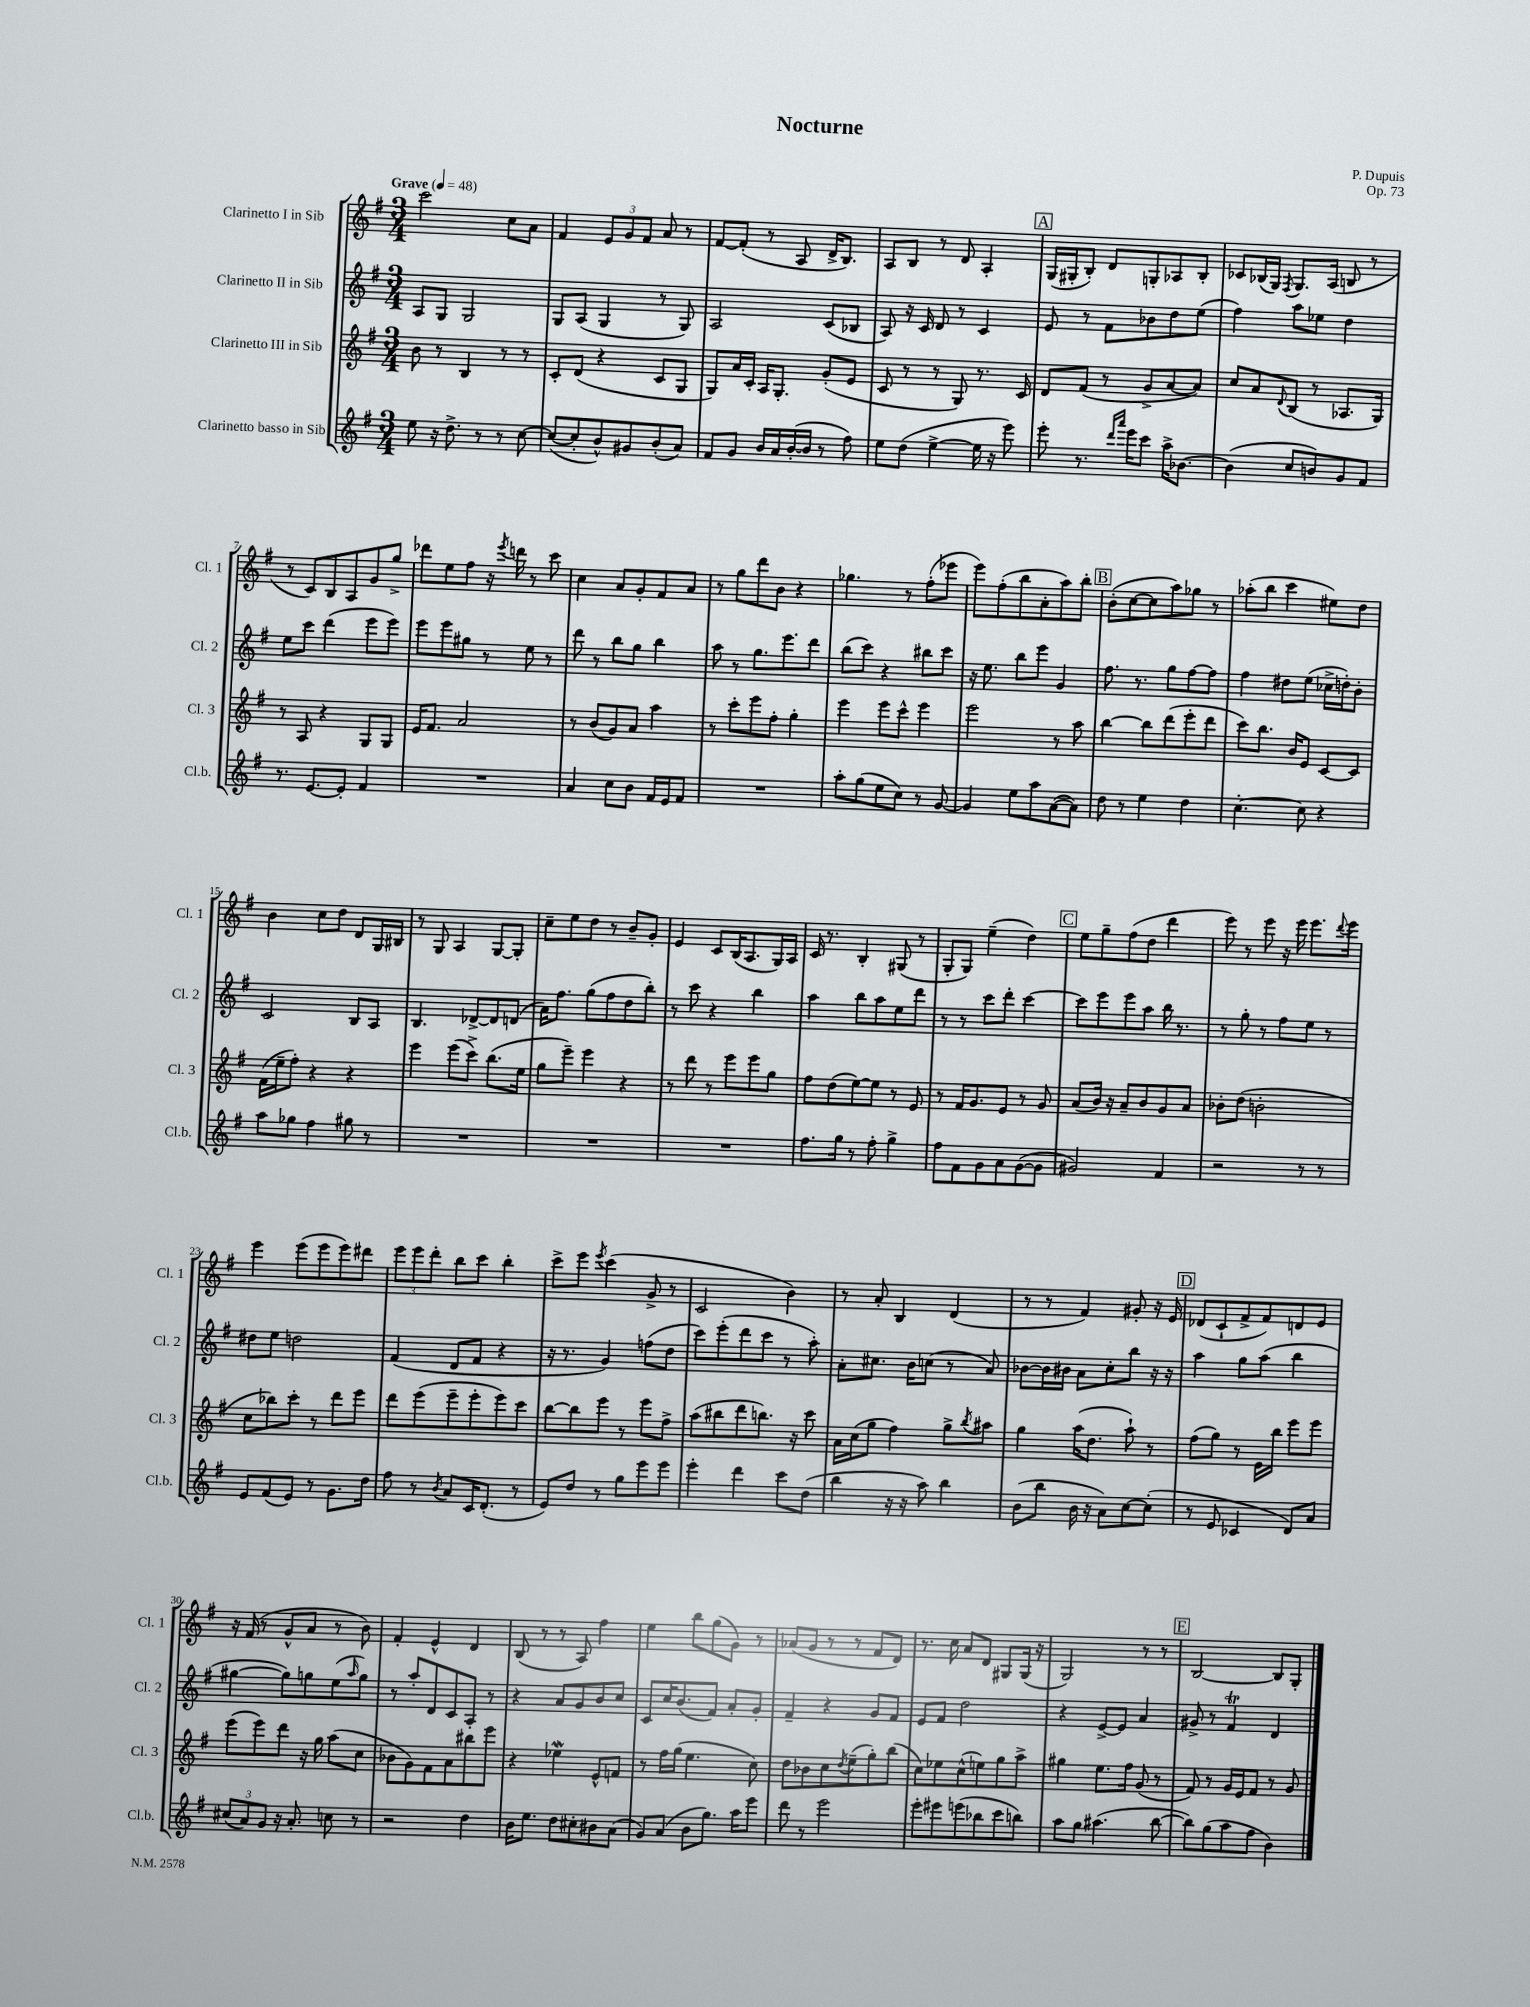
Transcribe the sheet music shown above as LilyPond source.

\header { title = "Nocturne" composer = "P. Dupuis" opus = "Op. 73" }
<<
\new StaffGroup <<
\new Staff = "s0" \with { instrumentName = "Clarinetto I in Sib" shortInstrumentName = "Cl. 1" } {
    \clef treble \key g \major \numericTimeSignature \time 3/4 \tempo "Grave" 4 = 48
    c'''2 c''8 a'8 |
    fis'4 \tuplet 3/2 { e'8 g'8 fis'8 } a'8 r8 |
    fis'8~ fis'8-.( r8 a8 d'16-> b8.) |
    a8 b8 r8 d'8 a4-. |
    \mark \markup { \box "A" } g16( gis16-. b8-.) d'8 g8-. aes8 b8-. |
    ces'8 bes16( g16) \acciaccatura { fis8 } g8. a16( b8 r8 |
    r8 c'8) b8 a8 g'8 g''8-> |
    des'''8 e''8 fis''8 r16 \acciaccatura { e'''8 } d'''16 r8 c'''8 |
    c''4 a'8 g'8-. fis'8 a'8 |
    r8 g''8 d'''8 b'8 r4 |
    ges''4. r8 fis''8-.( ees'''8 |
    e'''8) fis''8-.( b''8 a'8-. a''8) b''8-. |
    \mark \markup { \box "B" } b'8-.( c''8~ c''8 a''8) ges''8 r8 |
    aes''8-.( b''8 c'''4 eis''8) d''8 |
    b'4 c''8 d''8 d'8 g16 bis16 |
    r8 g8 a4 g8~ g8-. |
    c''8-- e''8 d''8 r8 b'8-- g'8-. |
    e'4 c'8 b16( a8. g16) a16 |
    c'16 r8. b4-. gis8( r8 |
    g8-. g8) e''4--( d''4) |
    \mark \markup { \box "C" } e''8 g''8-- fis''8( d''8 d'''4 |
    e'''8) r8 e'''8 r16 e'''16 e'''8. \appoggiatura { d'''8 } e'''16 |
    e'''4 e'''8( e'''8 e'''8) dis'''8 |
    \tuplet 3/2 { e'''8 e'''8 d'''8-. } b''8 c'''8 b''4-. |
    c'''8-> e'''8 \acciaccatura { e'''8 } c'''4( g'8-> r8 |
    c'2 b'4) |
    r8 a'8-. b4 d'4( |
    r8 r8 fis'4) gis'8-. r16 e'16 |
    \mark \markup { \box "D" } des'8( c'8-! fis'8-> fis'8) d'8 e'8 |
    r16 fis'16( r8 g'8-^ a'8 r8 b'8) |
    fis'4-. e'4-^ d'4 |
    b8( r8 r8 a8) fis''4 |
    e''4 b''8 g''8( g'8) r8 |
    aes'8( g'8 r8 r8 fis'8 d'8) |
    r8. c''16 a'8 d'8 gis8 gis16( r16 |
    g2) r8 r8 |
    \mark \markup { \box "E" } b2~ b8 g8-. \bar "|." |
}
\new Staff = "s1" \with { instrumentName = "Clarinetto II in Sib" shortInstrumentName = "Cl. 2" } {
    \clef treble \key g \major \numericTimeSignature \time 3/4
    a8 g8 g2 |
    g8 a8( g4 r8 g8) |
    a2 c'8( bes8 |
    a8) r16 c'16 d'8 r8 c'4 |
    \mark \markup { \box "A" } e'8 r8 fis'8 bes'8 d''8 e''8( |
    fis''4) a''8 ees''8 d''4 |
    e''8 c'''8 d'''4( e'''8 e'''8) |
    e'''8 e'''8 gis''8 r8 e''8 r8 |
    d'''8 r8 b''8 g''8 b''4 |
    a''8 r8 g''8. e'''8. d'''8 |
    b''8( c'''8) r4 bis''8 c'''8 |
    r16 e''8. b''8 e'''8 g'4 |
    \mark \markup { \box "B" } fis''8. r8. g''8 fis''8~ fis''8 |
    fis''4 dis''8 e''8( ces''16-> d''16-.) b'8-. |
    c'2 b8 a8 |
    b4. des'8~-> des'8 d'8( |
    a'16) fis''8. g''8( fis''8 d''8 b''8-.) |
    r8 c'''8 r4 b''4 |
    a''4 b''8 a''8 e''8 d'''8 |
    r8 r8 c'''8 d'''8-. c'''4~ |
    \mark \markup { \box "C" } c'''8 e'''8 e'''8 a''8 b''16 r8. |
    r8 g''8-. r8 fis''8 e''8 r8 |
    dis''8 e''8 d''2 |
    fis'4( d'8 fis'8 r4 |
    r16 r8. g'4) f''8( d''8 |
    c'''8) e'''8-.( d'''8 c'''8 r8 a''8-.) |
    a'8-. cis''8. b'16 c''8( r8 a'8) |
    bes'8~ bes'16 bis'16 a'8 c''8-. b''8 r16 r16 |
    \mark \markup { \box "D" } a''4 g''8 a''8( b''4 |
    gis''4~ gis''8) g''8 e''8( \grace { a''16 } g''8) |
    r8 a''8-. d'8 c'8 a8-. r8 |
    r4 a'8 g'8 b'8 c''8 |
    c'8 c''16 b'8.( fis'8) a'8-. g'8-. |
    fis'4-- r4 g'8 fis'8 |
    e'8 fis'8 d''2 |
    r4 e'8~-> e'8 a'4 |
    \mark \markup { \box "E" } gis'8-> r8 fis'4\trill d'4 \bar "|." |
}
\new Staff = "s2" \with { instrumentName = "Clarinetto III in Sib" shortInstrumentName = "Cl. 3" } {
    \clef treble \key g \major \numericTimeSignature \time 3/4
    b'8 r8 b4 r8 r8 |
    c'8-. d'8( r4 c'8 g8 |
    g8) a'16 c'16-. a16 g8.-. g'8-.( e'8 |
    c'8 r8 r8 g8) r8. c'16 |
    \mark \markup { \box "A" } d'8 fis'8( r8 g'8-> a'8~ a'8) |
    c''8 a'8 \appoggiatura { d'8 } b8( r8 aes8. g16) |
    r8 a8 r4 g8 g8 |
    e'16 fis'8. a'2 |
    r8 b'8( g'8) a'8 a''4 |
    r8 c'''8-. e'''8 fis''8-. g''4-. |
    e'''4 e'''8 c'''8-^ e'''4 |
    e'''2 r8 a''8 |
    \mark \markup { \box "B" } b''4~ b''8 d'''8( e'''8-. d'''8 |
    c'''8) b''8. b'16 e'8 c'8~ c'8 |
    fis'16( e''16-- fis''8-.) r4 r4 |
    e'''4 e'''8( c'''8->) b''8.( e''16 |
    g''8 e'''8--) e'''4 r4 |
    r8 d'''8 r8 e'''8 e'''8 g''8 |
    fis''8 d''8( e''8~) e''8 r8 e'8 |
    r8 fis'16 g'8. e'8 r8 g'8 |
    \mark \markup { \box "C" } a'8( b'16) r16 a'8-- b'8 g'8 a'8 |
    bes'8-. d''8( b'2-. |
    c''8 bes''8) c'''8-. r8 d'''8 e'''8 |
    d'''8 e'''8( e'''8-- e'''8-. e'''8) c'''8 |
    b''8~ b''8 e'''8 r8 e'''8 fis''8-> |
    a''8( bis''8 d'''8 b''8.) r16 c'''8 |
    a'16 c''16( g''8 fis''4) g''8-> \acciaccatura { b''8 } ais''8 |
    g''4 a''16( d''8. a''8-!) r8 |
    \mark \markup { \box "D" } fis''8( g''8) r8 e'16 b''16 e'''8 e'''8 |
    e'''8( e'''8) d'''8 r16 g''16 a''8( c''8 |
    bes'8 g'8) fis'8 a'8 bis''8 e'''8 |
    r4 ees''4\mordent e'8-^ f'8 |
    r8 fis''16 g''16( e''4. c''8) |
    d''8 bes'8 c''8 \acciaccatura { d''8 } e''8--( g''8-.) b''8( |
    c''8) ees''8 c''8-^( e''8) g''8 a''8-> |
    gis''4 e''8. fis''16 g'8( r8 |
    \mark \markup { \box "E" } fis'8) r8 g'16 e'16 fis'8 r8 g'8 \bar "|." |
}
\new Staff = "s3" \with { instrumentName = "Clarinetto basso in Sib" shortInstrumentName = "Cl.b." } {
    \clef treble \key g \major \numericTimeSignature \time 3/4
    e''8 r16 d''8.-> r8 r8 c''8~ |
    c''8~( c''8-. b'8-^) gis'8 b'8-.( a'8) |
    fis'8 g'8 b'16 a'16 b'16~-.( b'16 r8 fis''8) |
    e''8 d''8( e''4~-> e''16 r16 e'''8) |
    \mark \markup { \box "A" } e'''8-. r8. \grace { d'''16 a'''16 } e'''16 c'''8 a''16-> bes'8.~ |
    bes'4( c''8 b'8) g'8 fis'8 |
    r8. e'8.~ e'8-. fis'4 |
    R2. |
    a'4 c''8 b'8 fis'16 e'16 fis'8 |
    R2. |
    a''8-. g''8( e''8 c''8) r8 g'8~ |
    g'4 e''8 a''8 a'8~( a'8) |
    \mark \markup { \box "B" } d''8 r8 e''4 d''4 |
    c''4.~-. c''8 r4 |
    a''8 ges''8 fis''4 gis''8 r8 |
    R2. |
    R2. |
    R2. |
    fis''8. g''16 r8 fis''8-. g''4-> |
    fis''8 fis'8 g'8 a'8 g'8~( g'8 |
    \mark \markup { \box "C" } gis'2) fis'4 |
    r2 r8 r8 |
    e'8 fis'8( e'8) r8 g'8. d''16 |
    fis''8 r8 \acciaccatura { b'8 } a'8 c'16 d'8.-.( r8 |
    e'8) d''8 r8 g''8 e'''8 e'''8 |
    e'''4-. d'''4 c'''8 d''8( |
    b''4 r16 r16 a''8) b''4 |
    b'8( b''8 b'16 r16 a'8) c''8~ c''8-.( |
    \mark \markup { \box "D" } r8 e'8 ces'4 d'8) a'8 |
    \tuplet 3/2 { cis''8( a'8) g'8 } r16 a'8.-. c''8 r8 |
    r2 d''4 |
    b'16 e''8. d''8 cis''8-. bis'8 a'8( |
    g'8) a'8( b'8 g''8.) a''16 e'''8 |
    d'''8 r8 e'''2 |
    e'''8-. eis'''8 e'''8( bes''8 c'''8 b''8) |
    a''8 g''8 ais''4.( b''8~ |
    \mark \markup { \box "E" } b''8) g''8( a''8 fis''8 b'4) \bar "|." |
}
>>
>>
